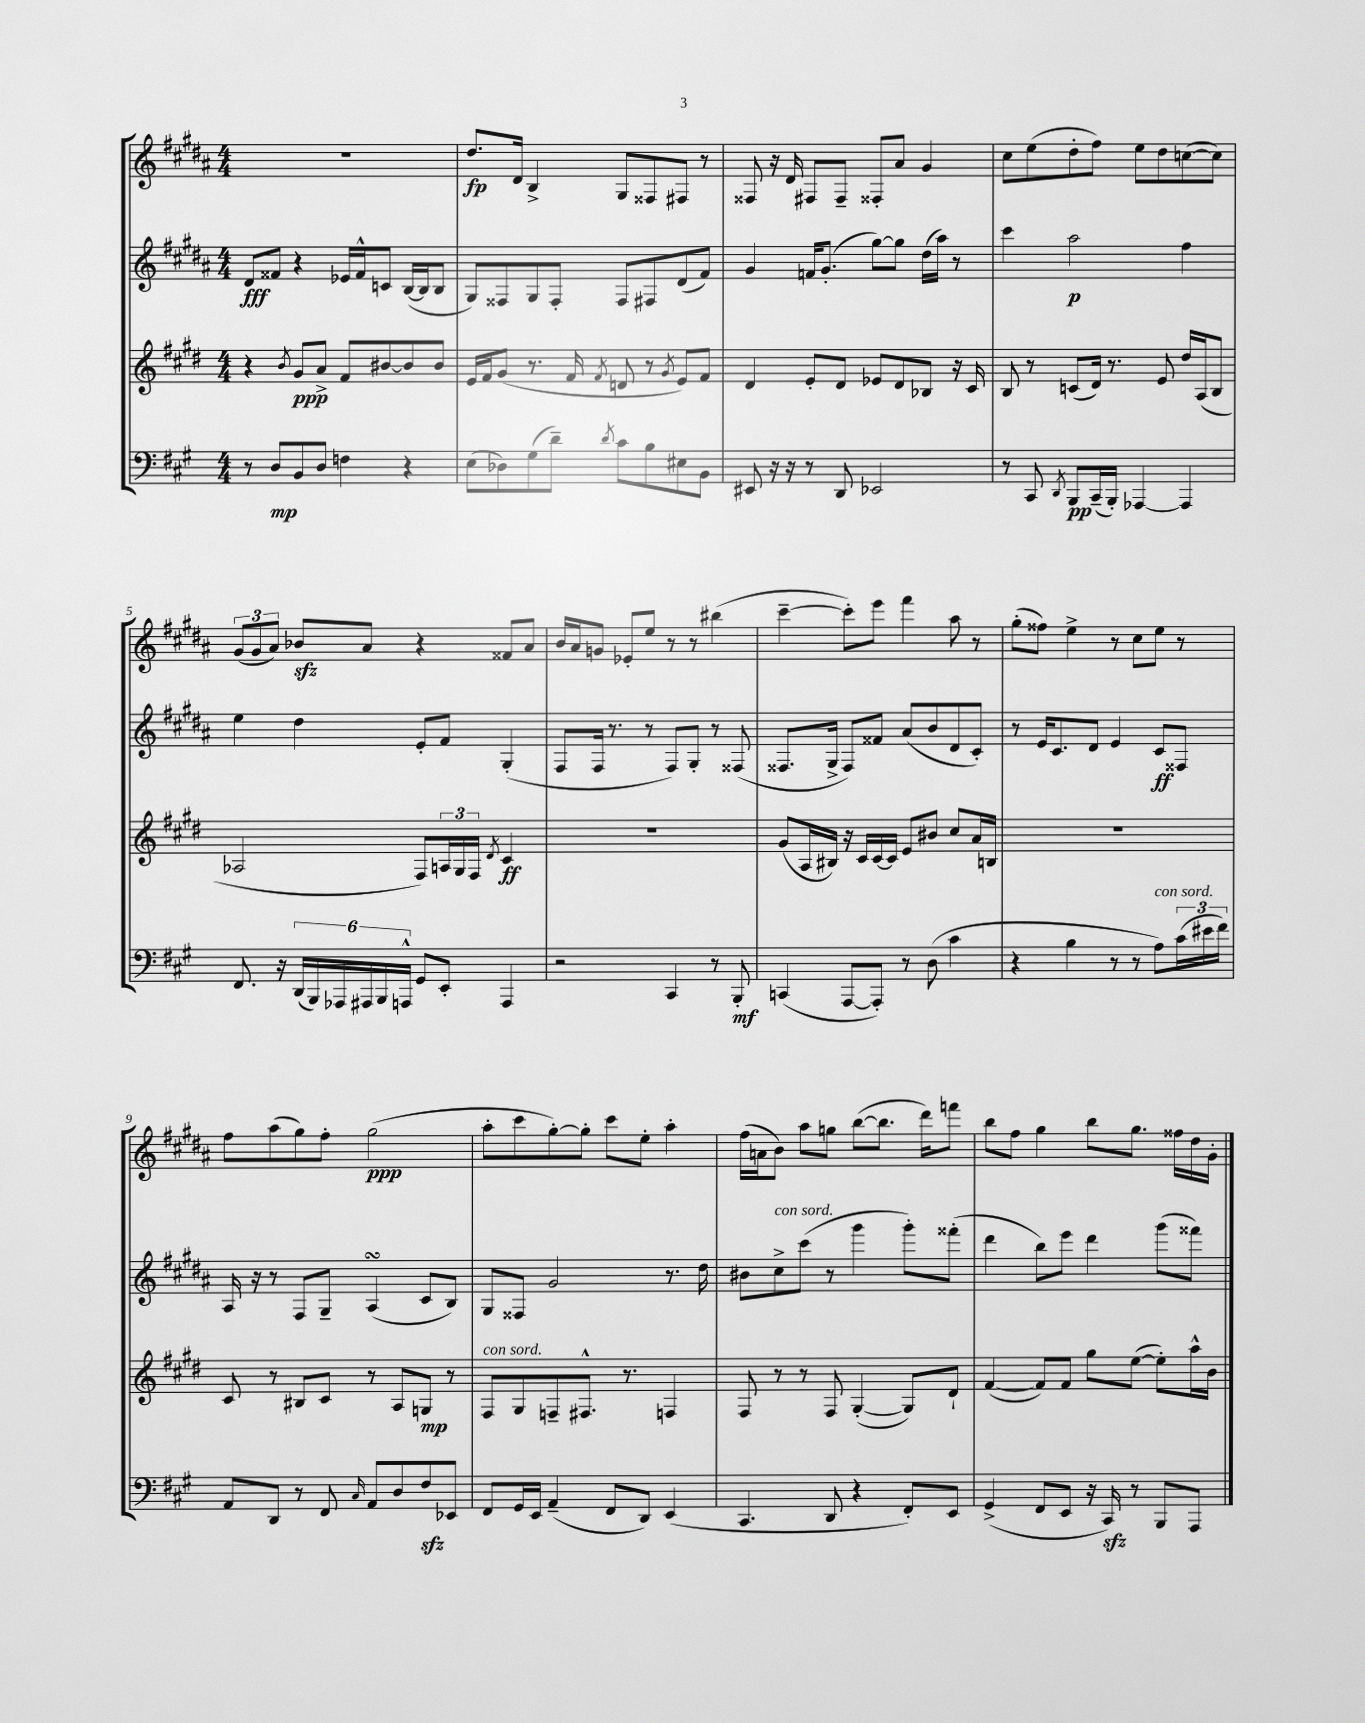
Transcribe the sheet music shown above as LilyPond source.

<<
\new StaffGroup <<
\new Staff = "s0" {
    \clef treble \key b \major \numericTimeSignature \time 4/4
    R1 |
    dis''8.\fp dis'16 b4-> gis8 fisis8 fis8 r8 |
    fisis8 r16 dis'16 fis8 fis8-- fisis8-. ais'8 gis'4 |
    cis''8 e''8( dis''8-. fis''8) e''8 dis''8 c''8~( c''8) |
    \tuplet 3/2 { gis'8( gis'8 ais'8) } bes'8\sfz ais'8 r4 fisis'8 ais'8 |
    b'16 ais'16 g'8 ees'8-. e''8 r8 r8 bis''4( |
    cis'''4~-- cis'''8-.) e'''8 fis'''4 ais''8 r8 |
    gis''8-.( fisis''8) e''4-> r8 cis''8 e''8 r8 |
    fis''8 ais''8( gis''8) fis''8-. gis''2\ppp( |
    ais''8-. cis'''8 gis''8~-.) gis''8-. cis'''8 e''8-. ais''4-. |
    fis''16( a'16 b'8) ais''8 g''8 b''8~( b''8. dis'''16) f'''8 |
    b''8 fis''8 gis''4 b''8 gis''8. fisis''16 dis''16 gis'16-. \bar "|." |
}
\new Staff = "s1" {
    \clef treble \key b \major \numericTimeSignature \time 4/4
    dis'8\fff fisis'8 r4 ees'16 fisis'16-^ c'8 b16~( b16 b8 |
    gis8) fisis8 gis8 fisis8-. fisis8 fis8 dis'8( fis'8) |
    gis'4 f'16 gis'8.-.( gis''8~) gis''8 dis''16( ais''16) r8 |
    cis'''4 ais''2\p fis''4 |
    e''4 dis''4 e'8-. fis'8 gis4-.( |
    fis8 fis16 r8. r8 fis8) gis8-. r8 fisis8( |
    fisis8. gis16-> fisis8) fisis'8 ais'8( b'8 dis'8 cis'8-.) |
    r8 e'16 cis'8. dis'8 e'4 cis'8\ff fisis8 |
    ais16 r16 r8 fis8 gis8-- ais4\turn( cis'8 b8) |
    gis8 fisis8 gis'2 r8. dis''16 |
    bis'8 cis''8->^\markup { \italic "con sord." } cis'''8( r8 gis'''4 gis'''8-.) fisis'''8-.( |
    dis'''4 b''8) e'''8 dis'''4 gis'''8( fisis'''8) \bar "|." |
}
\new Staff = "s2" {
    \clef treble \key e \major \numericTimeSignature \time 4/4
    r4 \acciaccatura { b'8 } gis'8\ppp a'8-> fis'8 bis'8~ bis'8 bis'8 |
    e'16 fis'16 gis'8( r8. fis'16 \acciaccatura { fis'8 } d'8 r8 \acciaccatura { gis'8 } e'8) fis'8 |
    dis'4 e'8-. dis'8 ees'8 dis'8 bes8 r16 cis'16 |
    b8 r8 c'8( dis'16) r8. e'8 dis''16 a16( b8 |
    aes2 fis8) \tuplet 3/2 { a16 gis16 fis16 } \acciaccatura { dis'8 } cis'4\ff |
    R1 |
    gis'8( a16 bis16) r16 cis'16 cis'16~ cis'16 e'8 bis'8 cis''8 a'16 b16 |
    R1 |
    cis'8 r8 bis8 cis'8 r8 a8 g8\mp r8 |
    fis8^\markup { \italic "con sord." } gis8 f8-- fis8.-^ r8. f4 |
    fis8 r8 r8 fis8 gis4~-.( gis8) dis'8-! |
    fis'4~( fis'8) fis'8 gis''8 e''8~( e''8-.) a''16-^ b'16 \bar "|." |
}
\new Staff = "s3" {
    \clef bass \key a \major \numericTimeSignature \time 4/4
    r8 d8\mp b,8 d8 f4 r4 |
    e8( des8) gis8( d'8--) \acciaccatura { d'8 } cis'8 b8 eis8 b,8 |
    eis,8 r16 r16 r8 d,8 ees,2 |
    r8 cis,8 \acciaccatura { d,8 } b,,8\pp cis,16--( b,,16-.) aes,,4~ aes,,4 |
    fis,8. r16 \tuplet 6/4 { d,16( b,,16) aes,,16 ais,,16 b,,16 a,,16-^ } gis,8 e,8-. a,,4 |
    r2 cis,4 r8 b,,8-.\mf |
    c,4( a,,8~ a,,8-.) r8 d8( cis'4 |
    r4 b4 r8 r8 a8^\markup { \italic "con sord." }) \tuplet 3/2 { cis'16( eis'16 fis'16) } |
    a,8 d,8 r8 fis,8 \grace { cis16 } a,8 d8 fis8\sfz ees,8 |
    fis,8 gis,16 e,16 a,4--( fis,8 d,8) e,4( |
    cis,4. d,8 r4 fis,8-.) e,8 |
    gis,4->( fis,8 e,8 r16 cis,16\sfz) r8 b,,8 a,,8 \bar "|." |
}
>>
>>
